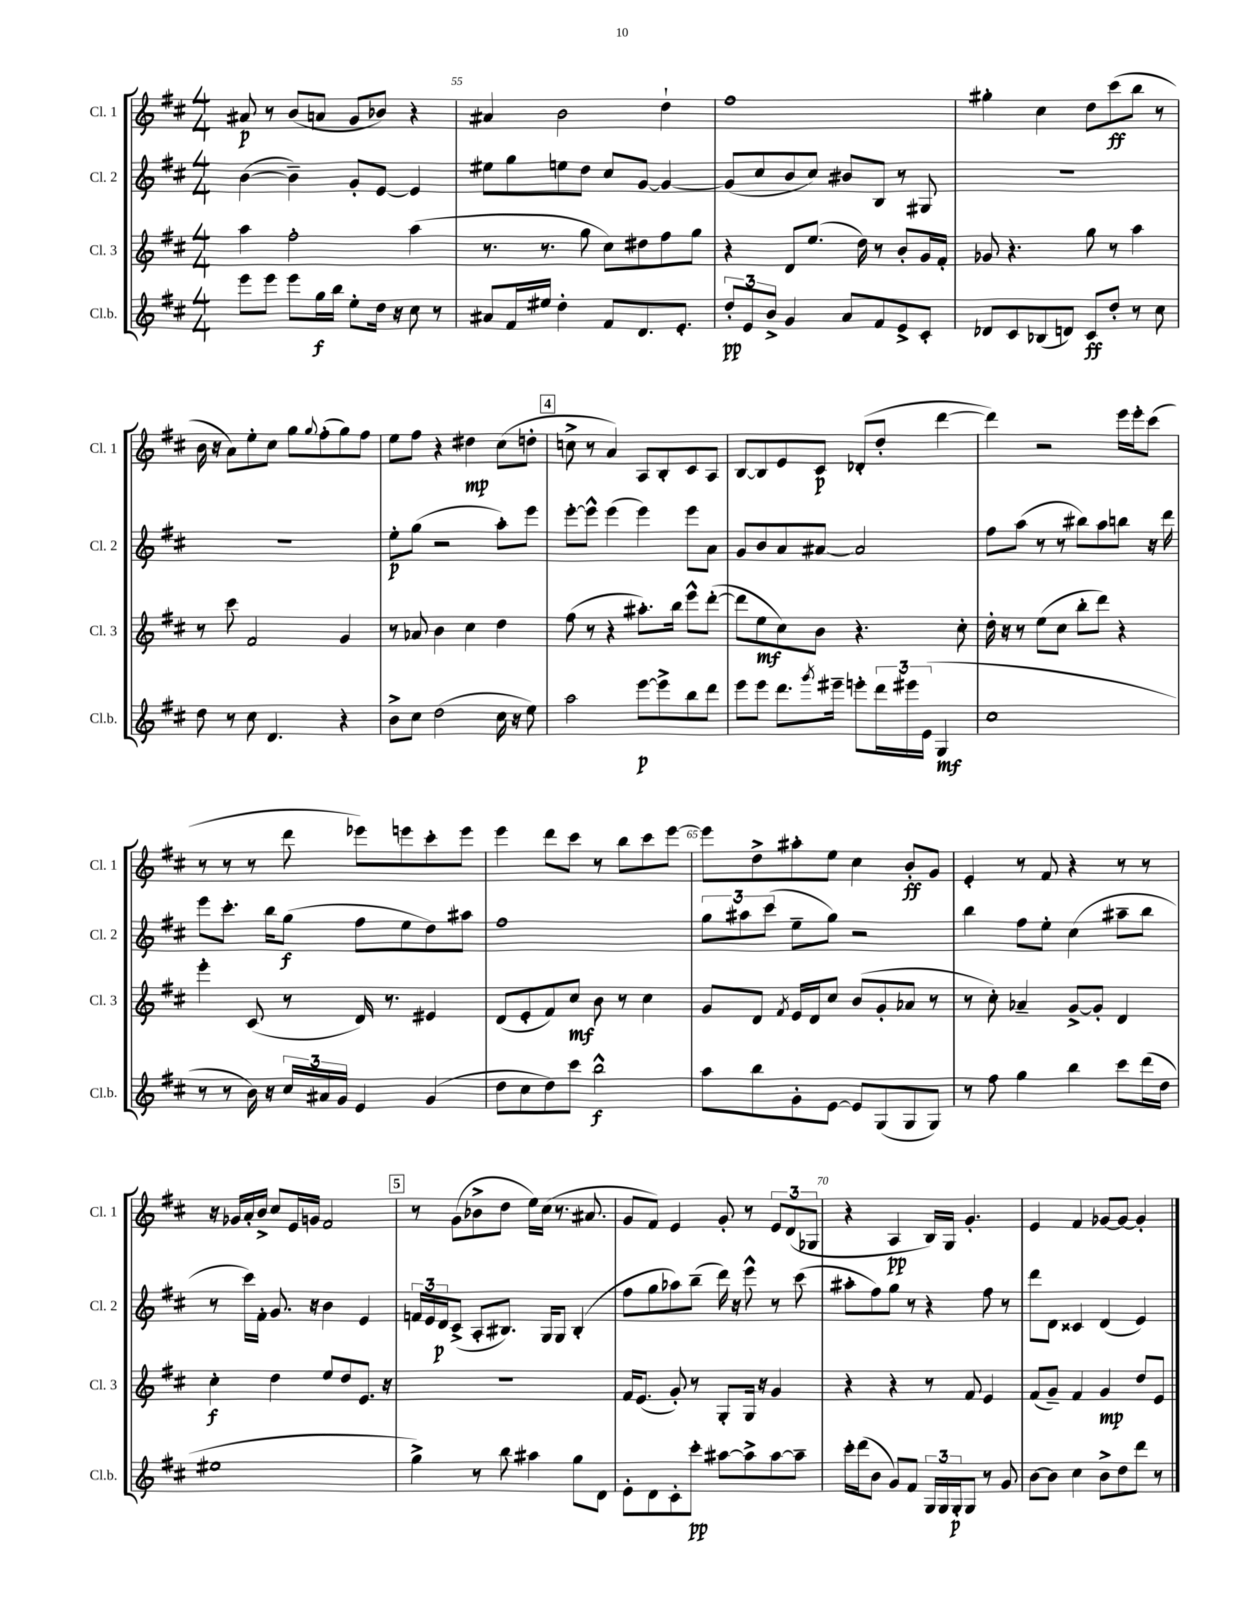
<<
\new StaffGroup <<
\new Staff = "s0" \with { instrumentName = "Cl. 1" shortInstrumentName = "Cl. 1" } {
    \clef treble \key d \major \numericTimeSignature \time 4/4
    ais'8\p r8 b'8( a'8 g'8 bes'8) r4 |
    ais'4 b'2 d''4-! |
    fis''1 |
    gis''4-. cis''4 d''8 cis'''8\ff( b''8 r8 |
    b'16 r16 a'8) e''8-. cis''8 g''8 \appoggiatura { g''8 } fis''8-.( g''8) fis''8 |
    e''8 fis''8 r4 dis''4\mp cis''8( d''8-. |
    \mark \markup { \box "4" } c''8-> r8 a'4) a8 b8-. cis'8 a8 |
    b8~ b8 e'8 cis'8\p des'8-.( d''8-. d'''4~ |
    d'''4) r2 e'''16 e'''16-. cis'''8( |
    r8 r8 r8 d'''8 ees'''8) e'''8 cis'''8-. e'''8 |
    e'''4 d'''8 cis'''8 r8 b''8 cis'''8 e'''8~ |
    e'''8 d''8-> ais''8-. e''8 cis''4 b'8-.\ff g'8 |
    e'4-. r8 fis'8 r4 r8 r8 |
    r16 ges'16 a'16-. b'16-> cis''8 e'16 g'16 fis'2 |
    \mark \markup { \box "5" } r8 g'8( bes'8-> d''8 e''16) cis''16( r8. ais'8. |
    g'8 fis'8) e'4 g'8-. r8 \tuplet 3/2 { e'8 d'8( ges8 } |
    r4 a4\pp b16) g16 g'4.-. |
    e'4 fis'4 ges'8~ ges'8~ ges'4-. \bar "|." |
}
\new Staff = "s1" \with { instrumentName = "Cl. 2" shortInstrumentName = "Cl. 2" } {
    \clef treble \key d \major \numericTimeSignature \time 4/4
    b'4~( b'4--) g'8-. e'8~ e'4 |
    eis''8 g''8 e''8 d''8 cis''8 g'8~ g'4~ |
    g'8( cis''8 b'8 cis''8) bis'8 b8 r8 gis8 |
    R1 |
    R1 |
    e''8-.\p g''8( r2 a''8-.) e'''8 |
    \mark \markup { \box "4" } e'''8~-. e'''8-^ e'''4( e'''4) e'''8 a'8 |
    g'8 b'8 a'8 ais'8~ ais'2 |
    fis''8 a''8( r8 r8 bis''8) a''8 b''8 r16 d'''16 |
    e'''8 cis'''8.-. b''16 g''8\f( fis''8 e''8 d''8) ais''8 |
    fis''1 |
    \tuplet 3/2 { g''8 ais''8 cis'''8( } e''8-- g''8) r2 |
    b''4 fis''8 e''8-. cis''4( ais''8-- b''8 |
    r8 cis'''16) fis'16-. g'8. r16 b'4 e'4 |
    \mark \markup { \box "5" } \tuplet 3/2 { f'16 e'16 d'16\p } cis'8->( a8-. bis8.) g16 g8 bis4-.( |
    fis''8 g''8 aes''8) b''8--( d'''16) r16 e'''8-^ r8 cis'''8( |
    ais''8-. fis''8) g''8 r8 r4 fis''8 r8 |
    d'''8 d'8 cisis'4 d'4( e'4) \bar "|." |
}
\new Staff = "s2" \with { instrumentName = "Cl. 3" shortInstrumentName = "Cl. 3" } {
    \clef treble \key d \major \numericTimeSignature \time 4/4
    a''4 fis''2-. a''4( |
    r8. r8. g''8 cis''8) dis''8 fis''8 g''8 |
    r4 d'8 e''8.( d''16) r8 b'8-. g'16 fis'16-. |
    ges'8 r4. g''8 r8 a''4 |
    r8 cis'''8 fis'2 g'4 |
    r8 aes'8 b'4 cis''4 d''4 |
    \mark \markup { \box "4" } fis''8( r8 r4 ais''8.-.) b''16 e'''8-^ d'''8~-.( |
    d'''8 e''8\mf cis''8) b'8 r4. cis''8-. |
    d''16-. r16 r8 e''8( cis''8 b''8-. d'''8) r4 |
    e'''4-. cis'8( r8 d'16) r8. eis'4 |
    d'8( e'8-. fis'8) cis''8\mf b'8 r8 cis''4 |
    g'8 d'8 \acciaccatura { fis'8 } e'16 d'16 cis''8 b'8( g'8-. aes'8 r8 |
    r8 cis''8-.) aes'4-- g'8~-> g'8-. d'4 |
    cis''4-.\f d''4 e''8 d''8 e'8. r16 |
    \mark \markup { \box "5" } R1 |
    fis'16 e'8.( g'8-.) r8 g8-. g16 r16 g'4 |
    r4 r4 r8 fis'8 e'4 |
    fis'8( g'8--) fis'4 g'4\mp d''8 e'8 \bar "|." |
}
\new Staff = "s3" \with { instrumentName = "Cl.b." shortInstrumentName = "Cl.b." } {
    \clef treble \key d \major \numericTimeSignature \time 4/4
    e'''8 e'''8 e'''8 g''16\f b''16 e''8-. d''16 r16 cis''8 r8 |
    ais'8 fis'16 eis''16 d''4-. fis'8 d'8. e'8.-. |
    \tuplet 3/2 { d''8-.\pp e'8 b'8-> } g'4 a'8 fis'8 e'8-> cis'8-. |
    des'8 cis'8 bes8( d'8) cis'8\ff d''8-. r8 cis''8 |
    d''8 r8 cis''8 d'4. r4 |
    b'8-> cis''8 d''2( cis''16 r16 e''8) |
    \mark \markup { \box "4" } a''2 e'''8~\p e'''8-> b''8 d'''8 |
    e'''8 e'''8 d'''8. \acciaccatura { g'''8 } eis'''16-- e'''8-. \tuplet 3/2 { d'''16 eis'''16 e'16( } g4\mf |
    cis''1 |
    r8 r8 b'16) r16 \tuplet 3/2 { cis''16 ais'16 g'16 } e'4 g'4( |
    d''8 cis''8 d''8) cis'''8 b''2-^\f |
    a''8 b''8 g'8-. e'8~ e'8 g8( g8 g8) |
    r8 fis''8 g''4 b''4 cis'''8 d'''16( d''16 |
    eis''1 |
    \mark \markup { \box "5" } g''4->) r8 b''8 ais''4 g''8 d'8 |
    e'8-. d'8 cis'8-. cis'''8-.\pp ais''8~ ais''8-> ais''8~ ais''8-- |
    cis'''16-. d'''16( b'8 g'8) fis'8 \tuplet 3/2 { g16 g16 g16-.\p } g8 r8 g'8 |
    b'8~ b'8 cis''4 b'8-> d''8 d'''8 r8 \bar "|." |
}
>>
>>
\layout { \context { \Score currentBarNumber = #54 \override BarNumber.break-visibility = ##(#f #t #t) barNumberVisibility = #(every-nth-bar-number-visible 5) } }
